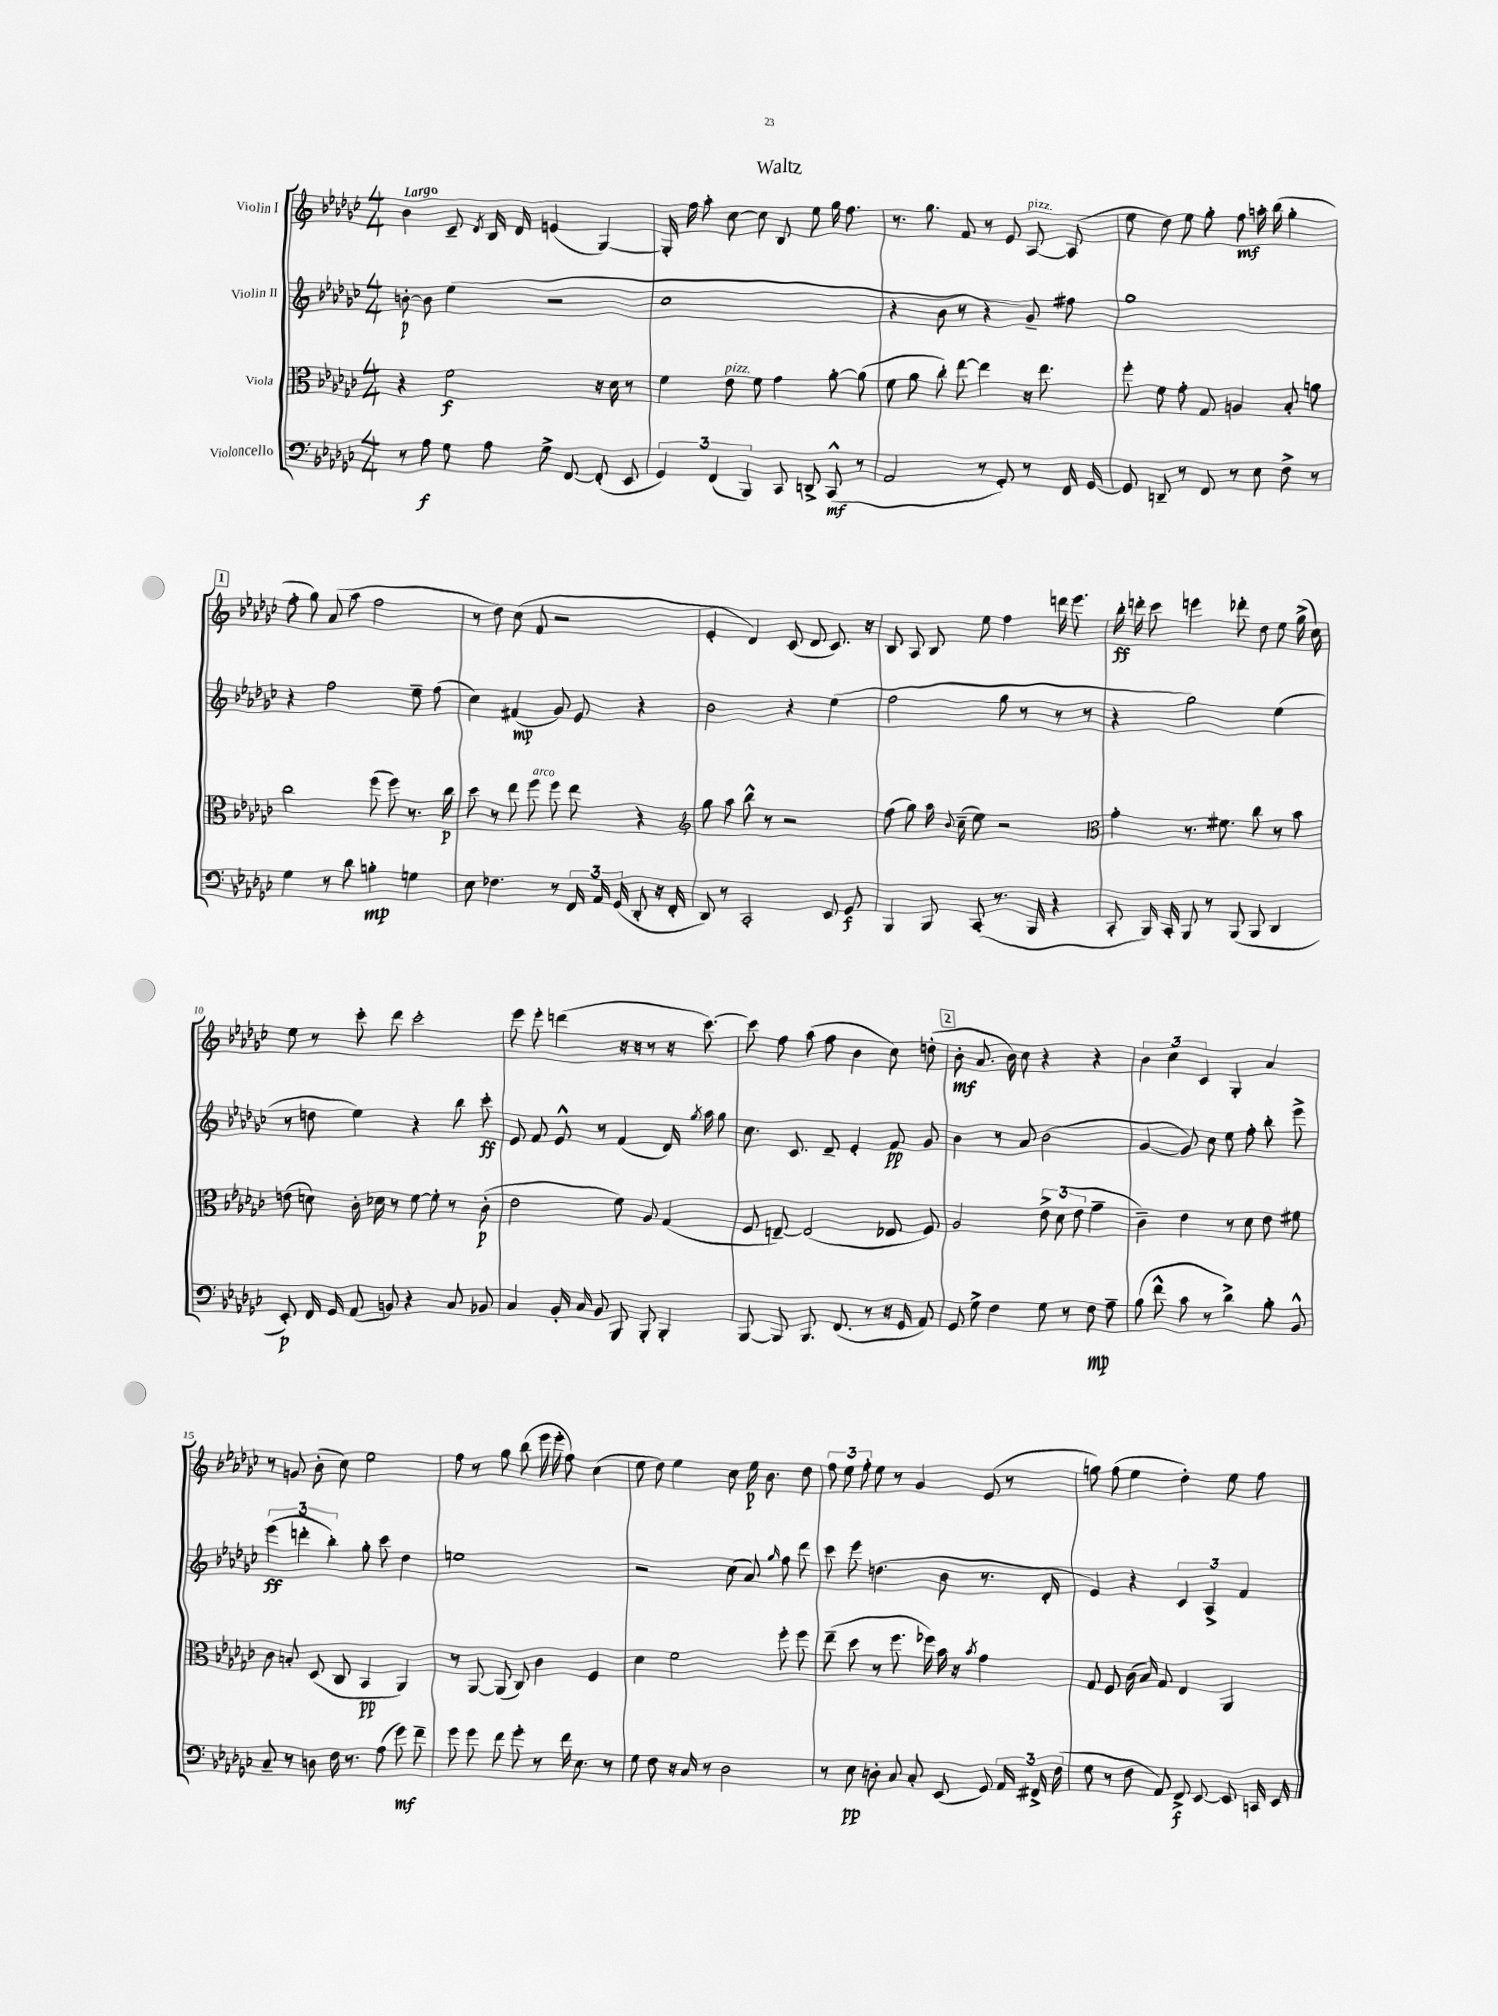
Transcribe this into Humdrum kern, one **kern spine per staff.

**kern	**kern	**kern	**kern
*staff4	*staff3	*staff2	*staff1
*clefF4	*clefC3	*clefG2	*clefG2
*k[b-e-a-d-g-c-]	*k[b-e-a-d-g-c-]	*k[b-e-a-d-g-c-]	*k[b-e-a-d-g-c-]
*M4/4	*M4/4	*M4/4	*M4/4
8r	4r	[8b'	4b-
8A-	.	8b]	.
8G-	2f	(4ee-	8c-~
.	.	.	8qd-
8A-	.	.	16B-
.	.	.	16d-
8G-^	.	2r	(4e
[8FF	.	.	.
(8FF']	16r	.	[4G-)
.	16d-	.	.
8EE-	8r	.	.
=	=	=	=
6GG-)	4f	1cc-	16G-']
.	.	.	16ff
.	.	.	8aa-'
(6FF	.	.	.
.	8e-	.	[8cc-
6BBB-)	.	.	.
.	8f	.	8cc-]
8CC-	4g-	.	8B-
8DD^	.	.	8ee-
(8CC-^^	[8a-'	.	16gg-
.	.	.	8.ff
8r	(8a-]	.	.
=	=	=	=
2AA-	8f	4r	8.r
.	8a-	.	.
.	.	.	8.gg-
.	8cc-')	8b-	.
.	[8ee-	8r	8f
8r	4ee-]	4r	8r
8GG-')	.	.	8e-
8r	16r	8g-~)	[8A-
.	8.ee-	.	.
16FF	.	8ff#	(8A-]
[16GG-	.	.	.
=	=	=	=
8GG-]	8ff'	1gg-	8ee-
8DD~	8f	.	8dd-)
8r	8g-'	.	8ee-
8FF	8G-	.	8gg-'
8r	4A	.	8ff
8E-	.	.	16aa'
.	.	.	(16bb-
8F^	8B-'	.	4gg-'
8r	8a	.	.
=	=	=	=
4G-	2cc-	4r	8ff'
.	.	.	8gg-)
8r	.	2ff	(8a-
8d-	.	.	8aa-
4B'	(8ff	.	2ff
.	8ff)	.	.
4G	8.r	8ee-~	.
.	.	(8ff	.
.	16cc-	.	.
=	=	=	=
8E-	8dd-	4cc-)	8r
4.F-	8r	.	8dd-)
.	8ee-	(4f#	(8cc-
.	8ff	.	8f
8r	8ff	8g-)	2r
24FF	8ee-	8e-	.
24AA-	.	.	.
(24GG-	.	.	.
8DD-'	4r	4r	.
16r	.	.	.
16FF'	.	.	.
=	=	=	=
*	*clefG2	*	*
8DD-)	8gg-	2b-	4e-'
8r	8aa-	.	.
2CC-'	8bb-^^	.	4d-)
.	8r	.	.
.	2r	4r	(8c-
.	.	.	8d-
8EE-	.	(4ee-	8.c-)
8GG-	.	.	.
.	.	.	16r
=	=	=	=
4BBB-	(8ff	2ff	8B-
.	8gg-)	.	8A-
8BBB-	16aa-	.	8B-
.	8qqb-	.	.
.	(16cc-~	.	.
(8CC-'	8ee-)	.	8ee-
8.r	2r	8gg-	4ff
.	.	8r	.
16BBB-	.	.	.
4r	.	8r	16ddd
.	.	.	8.eee-
.	.	8r	.
=	=	=	=
*	*clefC3	*	*
8CC-'	4g-'	4r	16bb-'
.	.	.	16ddd'
16BBB-)	.	.	8ccc-
16CC-'	.	.	.
8BBB-	8.r	2gg-)	4eee
8r	.	.	.
.	8.f#	.	.
(8BBB-	.	.	8ddd-'
8BBB-	8cc-	.	8dd-
4DD-	8r	(4ee-	8ee-
.	8b-	.	(16gg-^
.	.	.	16cc-)
=	=	=	=
8EE-')	(8e	8r	8ee-
16FF	8d)	8dd	8r
16GG-	.	.	.
(8AA-	16c-'	4ee-)	8ccc-'
.	16d-	.	.
8BB)	8r	.	8ddd-
4r	[8f	4r	2ccc-'
.	8f']	.	.
8C-	8r	8bb-	.
8BB-	(8c-'	8ccc-'	.
=	=	=	=
4C-	2e-	8e-	8eee-
.	.	8f	8eee-'
16BB-'	.	8e-^^	(4ddd
16C-	.	.	.
8BB-	.	8r	.
8BBB-	8f)	(4f	16r
.	.	.	16r
8BBB-'	8A-	.	8r
4BBB-'	(4G-	16d-)	16r
.	.	8qgg-	.
.	.	16aa-	[8.ccc-)
.	.	8gg-	.
=	=	=	=
[8BBB-	8F	8.cc-	8ccc-]
8BBB-]	[8E~)	.	8ff
.	.	8.c-	.
8.BBB-	(2E]	.	(8aa-
.	.	8d-~	8ff
(8.FF	.	.	.
.	.	4e-'	4b-
8r	.	.	.
16r	8E-	8f	8cc-)
16GG-	.	.	.
8AA-)	8F)	8g-	(8dd'
=	=	=	=
8GG-	2A-	4b-	8b-'
8G-^	.	.	8.a-
4F	.	8r	.
.	.	.	16b-)
.	.	8a-	8cc-
8G-	12e-^	(2b-	4r
.	(12d-	.	.
8r	.	.	.
.	12e-	.	.
8F	4g-~	.	4r
8A-~	.	.	.
=	=	=	=
(8B-	4c-~)	[4g-	6b-
8f^^	.	.	.
.	.	.	6cc-
8c-	4e-	8g-])	.
.	.	.	6c-
8r	.	8cc-	.
4d-^)	8r	8ee-	4G-'
.	8d-	8ff'	.
8B-'	8e-	8bb-'	4a-
8BB-^^	8f#	8eee-^	.
=	=	=	=
8C-~	8c-	(6eee-	8r
8r	8B'	.	8g
.	.	6ddd'	.
8D	(8D-	.	(8b-'
.	.	6bb-')	.
16F	8C-	.	8cc-)
8.r	.	.	.
.	4BB-	8gg-'	2ee-
(8A-	.	8ccc-	.
8g-)	4AA-)	4dd-	.
8f~	.	.	.
=	=	=	=
8g-	8r	1ee	8ff
8g-	[8AA-	.	8r
8f	(8AA-]	.	8gg-
8g-'	8C-)	.	(8bb-
8r	4c-	.	16eee-
.	.	.	16eee-'
16f	.	.	8ff)
8.E-	.	.	.
.	4F	.	(4cc-
8r	.	.	.
=	=	=	=
8G-	4d-	2r	8ee-
8F	.	.	8dd-)
16r	2f	.	4ee-
16C-	.	.	.
8r	.	.	.
2D-	.	(8cc-	8cc-
.	.	8a-)	16ee-
.	.	.	8.b-
.	.	16qqgg-	.
.	8ff'	8ff	.
.	8ff	8ddd-	8dd-
=	=	=	=
8r	(8ee-~	8ccc-	12ff
.	.	.	12ee-
8E-	8dd-	8eee-	.
.	.	.	12ff'
8D'	8r	(4.dd	8ee-
8C-	8.ff	.	8r
8C-'	.	.	4g-
.	16ff-)	.	.
(8EE-	16b-	8b-	.
.	16r	.	.
.	8qb-	.	.
8GG-)	4g-	8.r	(8e-
24AA-	.	.	8r
24FF#^	.	.	.
.	.	16d-'	.
(24F	.	.	.
=	=	=	=
8G-	8G-	4e-)	8gg)
8r	8F	.	(8ff
8F	(16c-	4r	4ee-
.	16B-)	.	.
8AA-)	8G-	.	.
8FF^	4E-	6c-	4dd-')
[8EE-	.	.	.
.	.	6A-^	.
8EE-]	4AA-	.	8ee-
.	.	6f	.
16CC	.	.	8ff
16EE-	.	.	.
==	==	==	==
*-	*-	*-	*-
